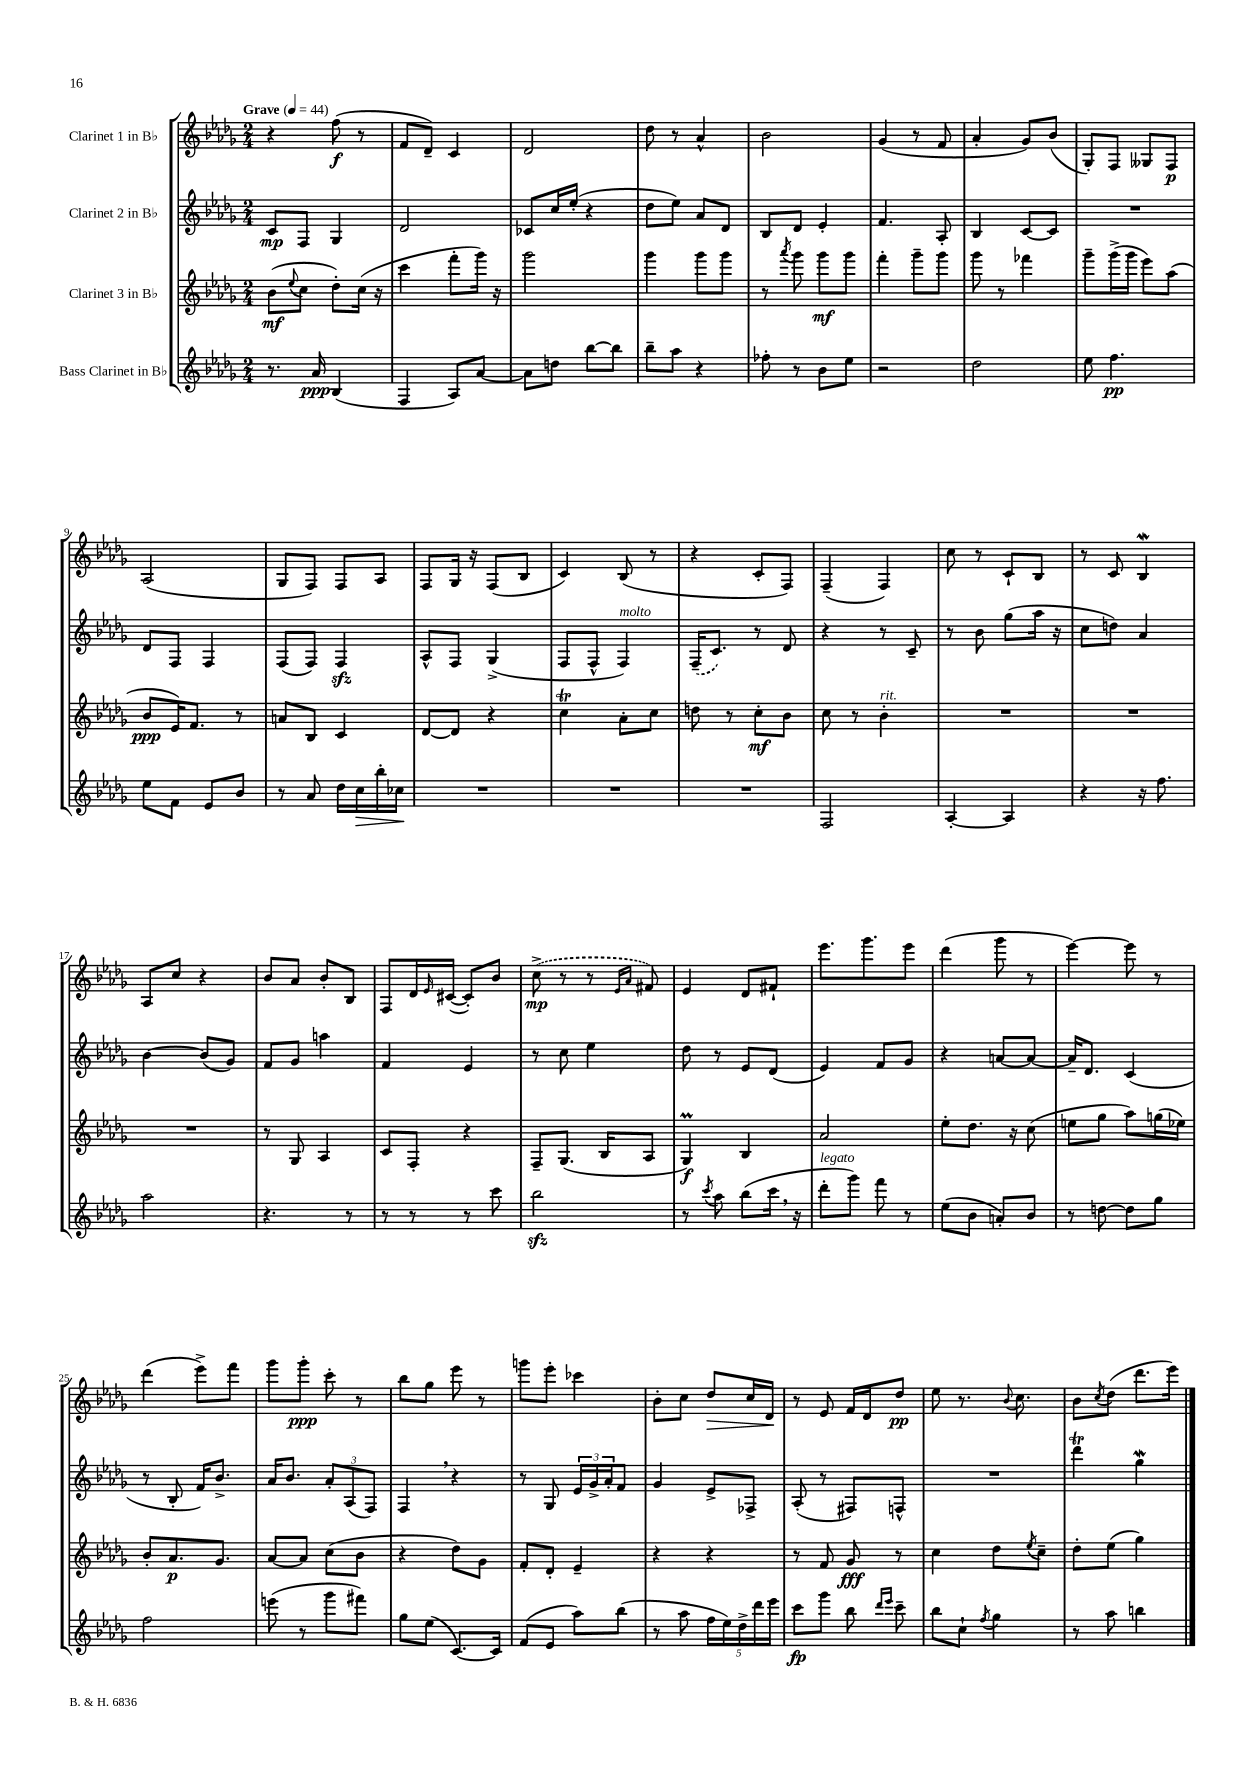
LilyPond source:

<<
\new StaffGroup <<
\new Staff = "s0" \with { instrumentName = "Clarinet 1 in Bb" } {
    \clef treble \key des \major \numericTimeSignature \time 2/4 \tempo "Grave" 4 = 44
    r4 f''8\f( r8 |
    f'8 des'8--) c'4 |
    des'2 |
    des''8 r8 aes'4-^ |
    bes'2 |
    ges'4( r8 f'8 |
    aes'4-. ges'8) bes'8( |
    ges8-.) f8 geses8 f8\p |
    aes2( |
    ges8 f8) f8 aes8 |
    f8 ges16 r16 f8( bes8 |
    c'4) bes8( r8 |
    r4 c'8-. f8) |
    f4--( f4) |
    c''8 r8 c'8-! bes8 |
    r8 c'8 bes4\mordent |
    aes8 c''8 r4 |
    bes'8 aes'8 bes'8-. bes8 |
    f8 des'16 \grace { ees'16 } cis'16~( cis'8-.) bes'8 |
    \once \slurDashed c''8->\mp( r8 r8 \grace { ees'16 aes'16 } fis'8) |
    ees'4 des'8 fis'8-! |
    ees'''8. ges'''8. ees'''8 |
    des'''4( ges'''8 r8 |
    ees'''4~) ees'''8 r8 |
    des'''4( ees'''8->) f'''8 |
    ges'''8 ges'''8-.\ppp c'''8-. r8 |
    bes''8 ges''8 ees'''8 r8 |
    g'''8 ees'''8-. ces'''4 |
    bes'8-. c''8 des''8\> c''16 des'16\! |
    r8 ees'8 f'16 des'16 des''8\pp |
    ees''8 r8. \appoggiatura { bes'8 } c''8. |
    bes'8 \acciaccatura { c''8 } des''8( des'''8. ees'''16) \bar "|." |
}
\new Staff = "s1" \with { instrumentName = "Clarinet 2 in Bb" } {
    \clef treble \key des \major \numericTimeSignature \time 2/4
    c'8\mp f8 ges4 |
    des'2 |
    ces'8 c''16 ees''16-.( r4 |
    des''8 ees''8) aes'8 des'8 |
    bes8 des'8 ees'4-. |
    f'4. aes8-. |
    bes4 c'8~ c'8 |
    R2 |
    des'8 f8 f4 |
    f8( f8) f4\sfz |
    aes8-^ f8 ges4->( |
    f8 f8-^ f4^\markup { \italic "molto" }) |
    \once \slurDashed f16--( c'8.) r8 des'8 |
    r4 r8 c'8-- |
    r8 bes'8 ges''8( aes''16 r16 |
    c''8 d''8) aes'4 |
    bes'4~ bes'8( ges'8) |
    f'8 ges'8 a''4 |
    f'4 ees'4 |
    r8 c''8 ees''4 |
    des''8 r8 ees'8 des'8( |
    ees'4) f'8 ges'8 |
    r4 a'8~ a'8~ |
    a'16-- des'8. c'4( |
    r8 bes8-. f'16) bes'8.-> |
    aes'16 bes'8. \tuplet 3/2 { aes'8-. aes8( f8) } |
    f4 \breathe r4 |
    r8 ges8 \tuplet 3/2 { ees'16 ges'16-> aes'16-. } f'8 |
    ges'4 ees'8-> fes8-> |
    aes8-.( r8 fis8) f8-^ |
    R2 |
    des'''4\trill ges''4\mordent \bar "|." |
}
\new Staff = "s2" \with { instrumentName = "Clarinet 3 in Bb" } {
    \clef treble \key des \major \numericTimeSignature \time 2/4
    bes'8\mf( \appoggiatura { ees''8 } c''8 des''8-.) c''16( r16 |
    c'''4 f'''8-. ges'''16) r16 |
    ges'''2 |
    ges'''4 ges'''8 ges'''8 |
    r8 \acciaccatura { aes'''8 } ges'''8 ges'''8\mf ges'''8 |
    f'''4-. ges'''8-- ges'''8 |
    ges'''8 r8 fes'''4 |
    ges'''8-- ges'''16->( ges'''16 ees'''8) aes''8( |
    bes'8\ppp ees'16) f'8. r8 |
    a'8 bes8 c'4 |
    des'8~ des'8 r4 |
    c''4\trill aes'8-. c''8 |
    d''8 r8 c''8-.\mf bes'8 |
    c''8 r8 bes'4-.^\markup { \italic "rit." } |
    R2 |
    R2 |
    R2 |
    r8 ges8 aes4 |
    c'8 f8-. r4 |
    f8-- ges8.( bes16 aes8 |
    ges4\prall\f) bes4 |
    aes'2 |
    ees''8-. des''8. r16 c''8( |
    e''8 ges''8 aes''8) g''16( ees''16) |
    bes'8-. aes'8.\p ges'8. |
    aes'8~ aes'8 c''8( bes'8 |
    r4 des''8) ges'8 |
    f'8-. des'8-. ees'4-- |
    r4 r4 |
    r8 f'8 ges'8\fff r8 |
    c''4 des''8 \acciaccatura { ees''8 } c''8-- |
    des''8-. ees''8( ges''4) \bar "|." |
}
\new Staff = "s3" \with { instrumentName = "Bass Clarinet in Bb" } {
    \clef treble \key des \major \numericTimeSignature \time 2/4
    r8. aes'16\ppp bes4( |
    f4 aes8) aes'8~ |
    aes'8 d''8 bes''8~ bes''8 |
    bes''8-- aes''8 r4 |
    fes''8-. r8 bes'8 ees''8 |
    r2 |
    des''2 |
    ees''8 f''4.\pp |
    ees''8 f'8 ees'8 bes'8 |
    r8 aes'8 des''16 c''16\> bes''16-. ces''16\! |
    R2 |
    R2 |
    R2 |
    f2 |
    aes4~-. aes4 |
    r4 r16 f''8. |
    aes''2 |
    r4. r8 |
    r8 r8 r8 c'''8 |
    bes''2\sfz |
    r8 \acciaccatura { c'''8 } aes''8 bes''8( c'''16 \breathe r16 |
    des'''8-.^\markup { \italic "legato" } ges'''8) f'''8 r8 |
    ees''8( bes'8 a'8-.) bes'8 |
    r8 d''8~ d''8 ges''8 |
    f''2 |
    e'''8( r8 ges'''8 fis'''8) |
    ges''8 ees''8( c'8.~) c'16 |
    f'8( ees'8 aes''8) bes''8( |
    r8 aes''8 \tuplet 5/4 { f''16 ees''16) des''16-> des'''16 ees'''16 } |
    c'''8\fp ges'''8 bes''8 \grace { des'''16 ees'''16 } c'''8-- |
    bes''8 c''8-! \acciaccatura { f''8 } ges''4 |
    r8 aes''8 b''4 \bar "|." |
}
>>
>>
